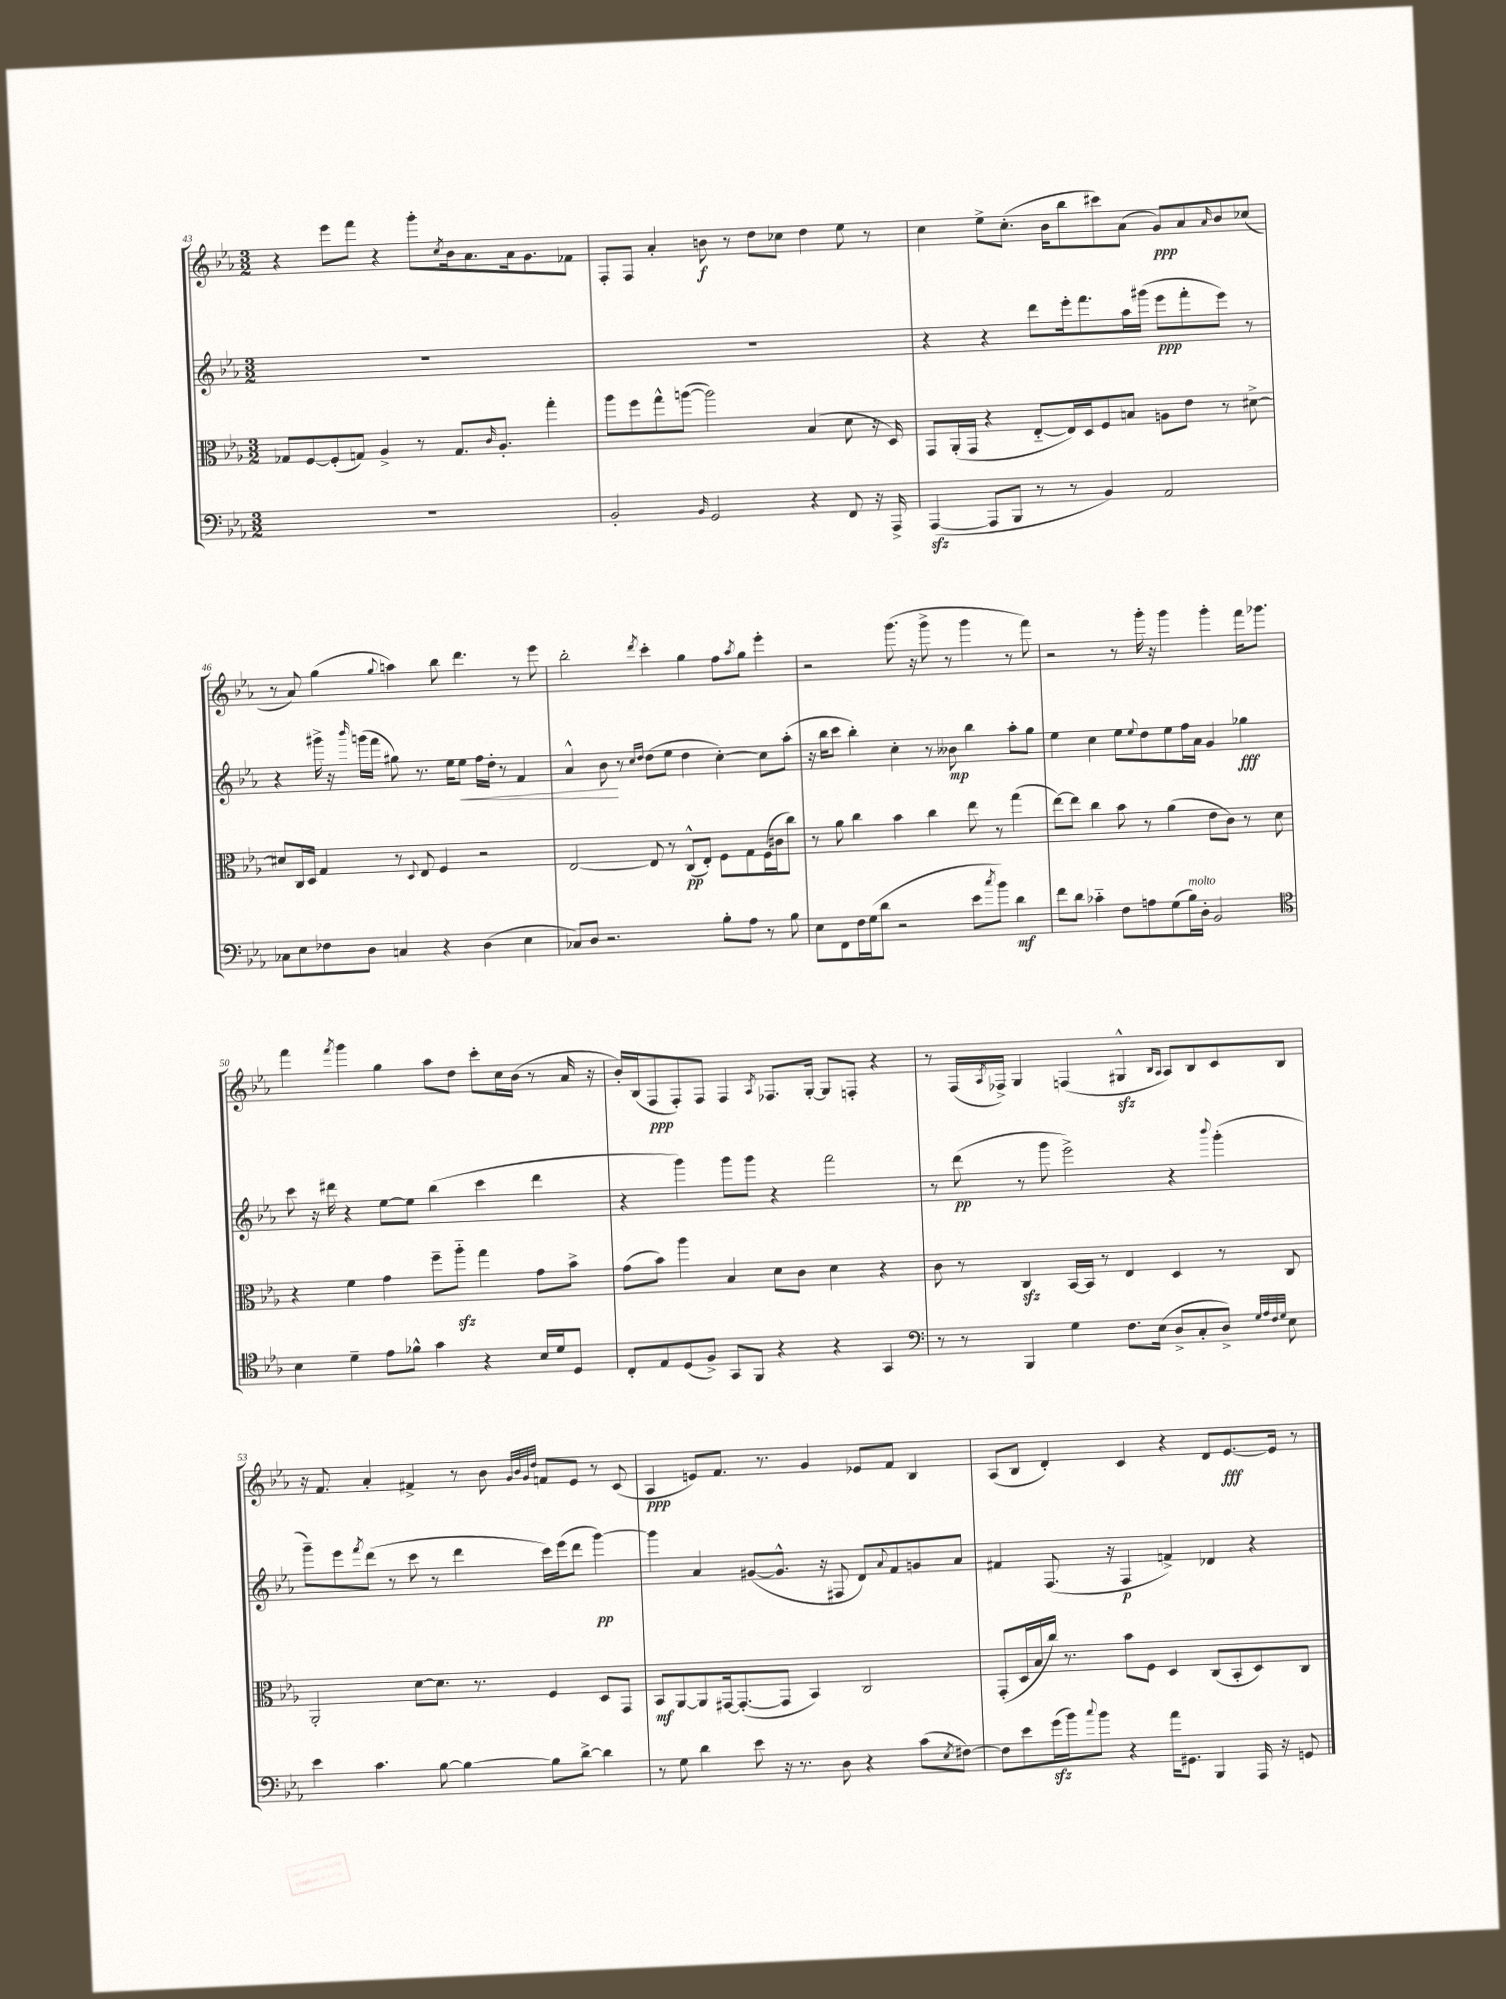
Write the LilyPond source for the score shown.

<<
\new StaffGroup <<
\new Staff = "s0" {
    \clef treble \key ees \major \numericTimeSignature \time 3/2
    r4 ees'''8 f'''8 r4 g'''8-. \acciaccatura { c''8 } bes'16 aes'8. aes'16 g'8. fes'8 |
    f8-. f8 aes'4-. b'8\f r8 d''8 ces''8 d''4 ees''8 r8 |
    c''4 ees''8-> c''8.-.( bes'16 bes''8 cis'''8) aes'8( g'8\ppp) aes'8 \grace { aes'16 } bes'8 ces''8( |
    r8 aes'8) g''4( \appoggiatura { g''8 } a''4) bes''8 d'''4. r8 ees'''8 |
    bes''2-. \acciaccatura { d'''8 } c'''4-. g''4 f''8 \acciaccatura { aes''8 } g''8 ees'''4-. |
    r2 g'''8.( r16 g'''8-> r8 g'''4 r8 f'''8) |
    r2 r8 g'''16-. r16 g'''4 g'''4-. f'''16 ges'''8. |
    f'''4 \acciaccatura { f'''8 } g'''4 g''4 aes''8 d''8 c'''8-. c''16 bes'16( r8 aes'16 r16 |
    bes'16-.) bes16( f8\ppp f8-.) f8 f4 \acciaccatura { aes8 } fes8. g16~-. g8 f8-. r4 |
    r8 f16( \acciaccatura { aes8 } fes16->) g4 f4( gis4-^\sfz \grace { bes16 aes16 } aes8) bes8 c'8 bes8 |
    r16 f'8. aes'4-. fis'4-> r8 bes'8 \grace { g'32 bes'32 g'32 d''32 } f'8 ees'8 r8 c'8( |
    aes4\ppp e'8) f'8. r8. g'4 ees'8 f'8 bes4 |
    aes8( bes8 d'4-.) c'4 r4 d'8 ees'8.~\fff ees'16 r8 \bar "|." |
}
\new Staff = "s1" {
    \clef treble \key ees \major \numericTimeSignature \time 3/2
    R1. |
    R1. |
    r4 r4 d'''8 ees'''16-. f'''8. aes''16 gis'''16( ees'''8\ppp f'''8-. ees'''8) r8 |
    r4 gis'''16-> r16 \grace { bes'''16 } g'''16( f'''16 gis''8) r8. ees''16 ees''8\< f''16 d''16-. r8 f'4 |
    aes'4-^ bes'8\! r8 \grace { c''16 d''16 } d''8( ees''8 d''4 c''4~-.) c''8 aes''8-.( |
    r16 bes''16 c'''8 bes''4-.) c''4-. r8 beses'8\mp bes''4 aes''8-. g''8 |
    ees''4 c''4 ees''8 \appoggiatura { ees''8 } d''8 ees''8 f''16 aes'16 g'4 ges''4\fff |
    c'''8 r16 dis'''16 r4 ees''8~ ees''8 bes''4( c'''4 dis'''4 |
    r4 g'''4) g'''8 g'''8 r4 f'''2 |
    r8 d'''8\pp( r8 g'''8 ees'''2->) r4 \appoggiatura { bes'''8 } g'''4-.( |
    g'''8--) ees'''8 \acciaccatura { f'''8 } d'''8( r8 c'''8 r8 d'''4 c'''16) ees'''16( d'''8 g'''4~\pp) |
    g'''4 aes'4 gis'8~( gis'8.-^ r16 fis8 d'8) \appoggiatura { aes'8 } f'8 g'8 aes'8 |
    fis'4 f8.( r16 f4\p f'4->) des'4 r4 \bar "|." |
}
\new Staff = "s2" {
    \clef alto \key ees \major \numericTimeSignature \time 3/2
    ges8 f8~ f8-.( g8) aes4-> r8 g8. \grace { c'16 } aes8.-. g''4-. |
    aes''8 f''8 g''8-^ a''8~( a''2) bes4( d'8 r16 d16) |
    g,8 aes,16-.( g,16 r4 ees8~-_ ees16) d16 f8 b8 a8 ees'8 r8 dis'8~-> |
    dis'8 c16 d16 g4 r8 \appoggiatura { d8 } ees8 f4 r2 |
    ees2~ ees8 r8 c8-^\pp( ees8-.) f8 g8 f16( cis'16 c''8) |
    r8 aes'8 c''4 bes'4 c''4 ees''8 r8 g''4( |
    ees''8~) ees''8 c''4 bes'8 r8 aes'4( ees'8 c'8) r8 d'8 |
    r4 f'4 g'4 f''8-- aes''8-_\sfz g''4 g'8 bes'8-> |
    g'8( bes'8) aes''4 bes4 d'8 c'8 d'4 r4 |
    c'8 r8 c4\sfz bes,16~ bes,16 r8 ees4 d4 r8 c8 |
    aes,2-. d'8~ d'8. r8. f4 d8 g,8 |
    bes,8\mf aes,8~ aes,8 gis,16~ gis,8.~-.( gis,8 bes,4) c2 |
    g,8-.( d16 bes16 c''16) r8. bes'8 f8 d4 c8( bes,8-. d8) c8 \bar "|." |
}
\new Staff = "s3" {
    \clef bass \key ees \major \numericTimeSignature \time 3/2
    R1. |
    bes,2-. \grace { bes,16 } g,2 r4 f,8 r16 aes,,16-> |
    aes,,4~\sfz( aes,,8 bes,,8 r8 r8 bes,4) aes,2 |
    ces8 ees8 fes8 d8 c4 r4 d4( ees4 |
    ces8) d8 r2. bes8-. aes8 r8 bes8 |
    ees8 f,8 f16 g16( d'8 r2 ees'8 \acciaccatura { c''8 } bes'8) d'4\mf |
    f'8 d'8 ces'4-_ f8 a8 g8( bes16^\markup { \italic "molto" }) d16-. bes,2 |
    \clef tenor bes4 d'4-- ees'8 fes'8-^ g'4 r4 bes16 d'16 d8 |
    c8-. ees8 d8( f8->) g,8 f,8 r4 r4 g,4 |
    \clef bass r8 r8 bes,,4 g4 f8. ees16( d8-> c8-. d8->) \grace { g32 aes32 f32 g32 } ees8 |
    ees'4 c'4. bes8~ bes4~ bes8 d'8~-> d'4 |
    r8 g8 d'4 ees'8 r16 r8. d8 r4 c'8( \acciaccatura { ees8 } fis8~) |
    fis8 ees'8 g'16\sfz( bes'16) \appoggiatura { c''8 } bes'8 r4 aes'16 gis,8. bes,,4 aes,,16 r16 g,8 \bar "|." |
}
>>
>>
\layout { \context { \Score currentBarNumber = #43 } }
